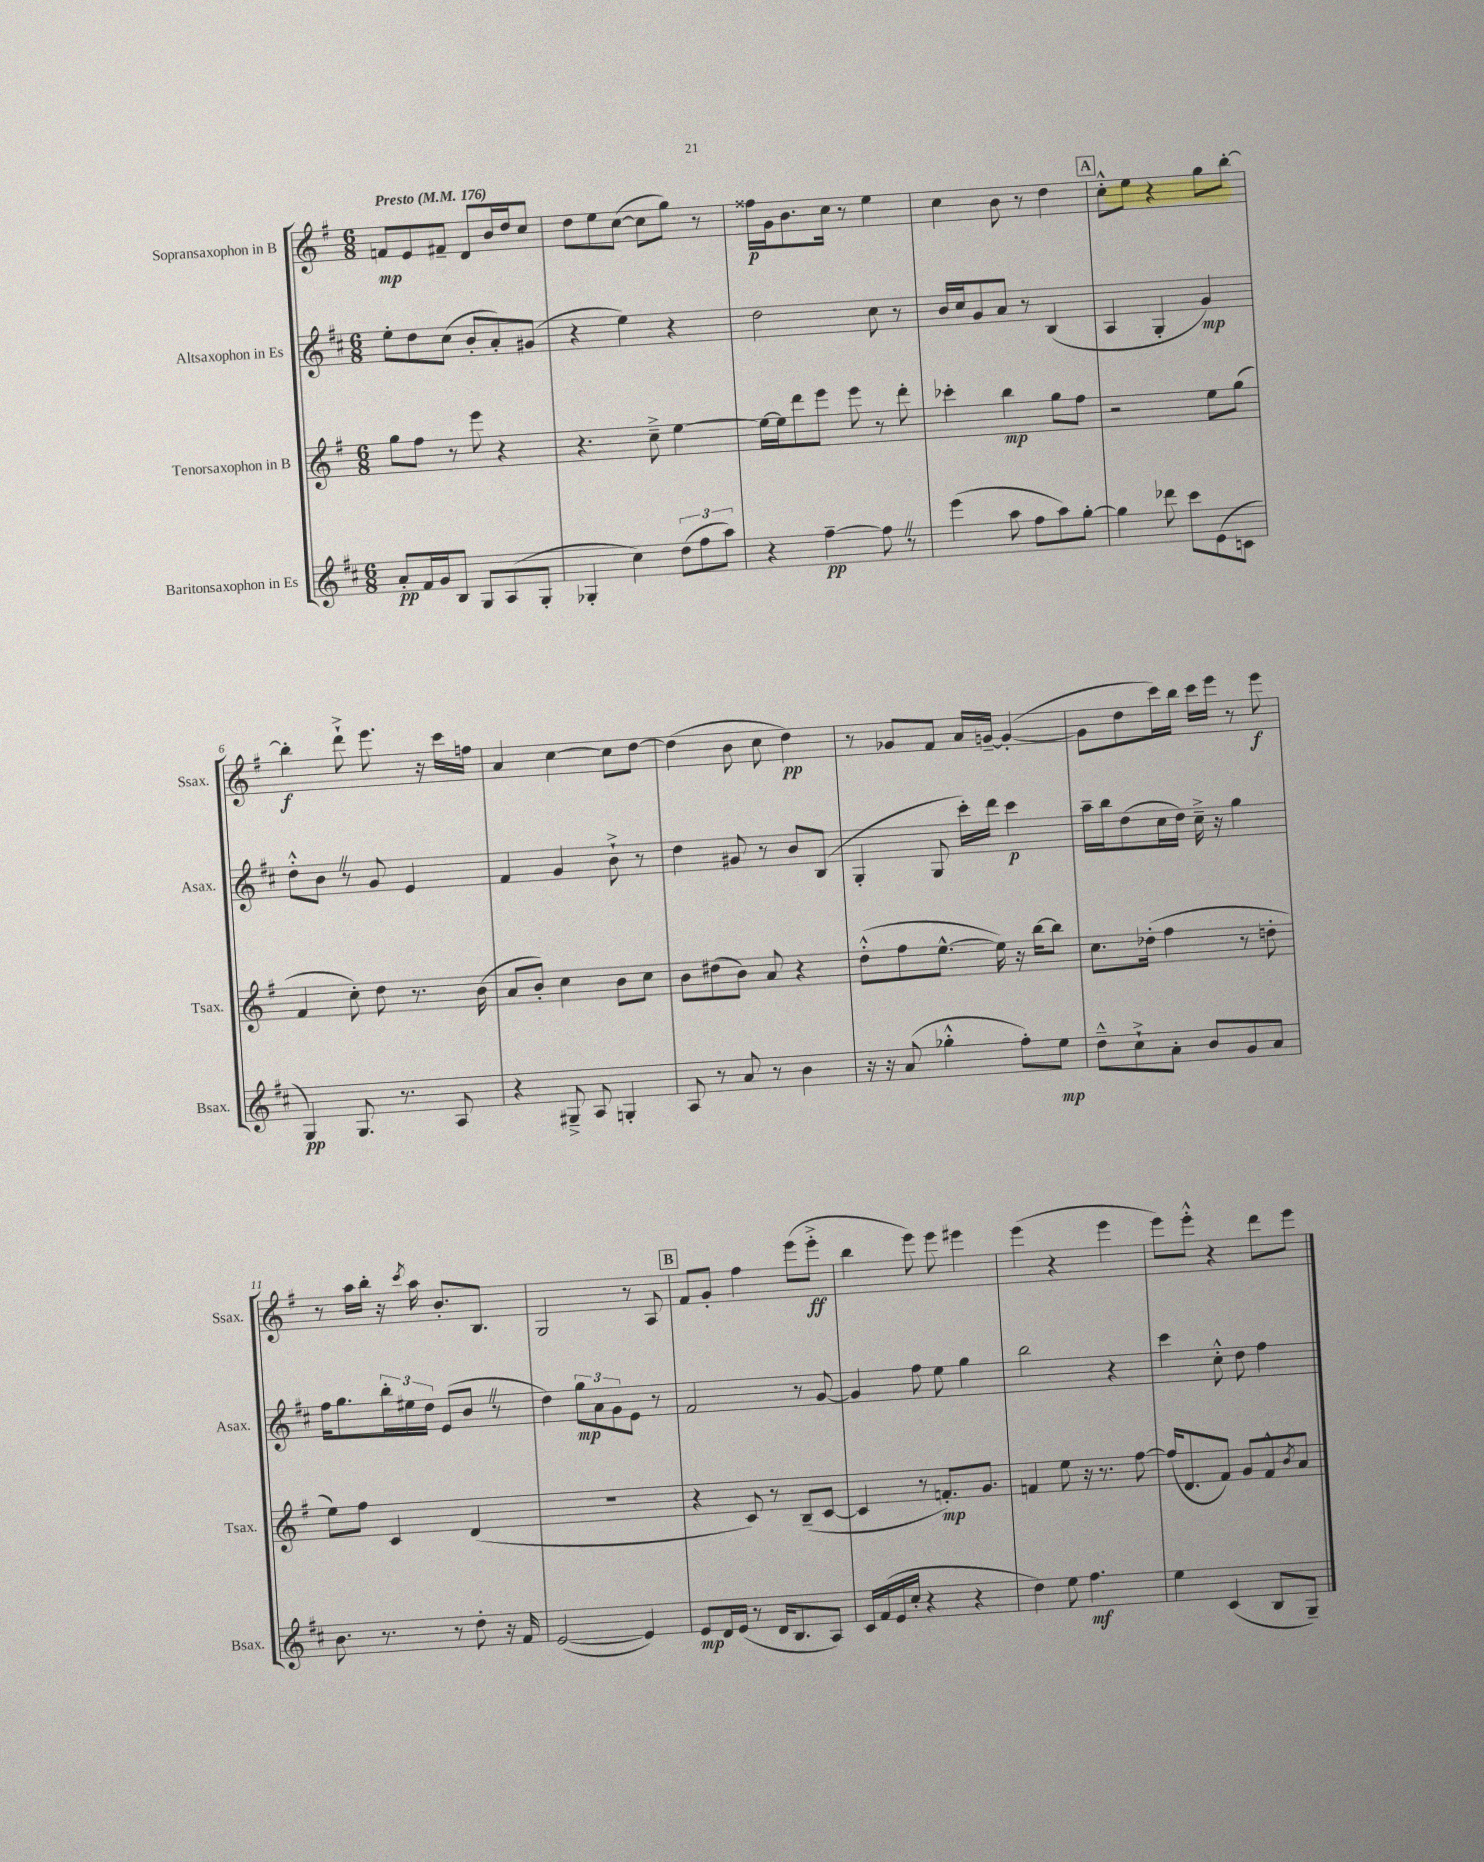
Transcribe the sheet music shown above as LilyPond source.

<<
\new StaffGroup <<
\new Staff = "s0" \with { instrumentName = "Sopransaxophon in B" shortInstrumentName = "Ssax." } {
    \clef treble \key g \major \numericTimeSignature \time 6/8 \tempo "Presto" 4 = 176
    f'8\mp e'8 fis'8-- d'8 b'16 d''16 c''8 |
    d''8 e''8 c''8~( c''8 g''8) r8 |
    fisis''16\p g'16 b'8. c''16 r8 e''4 |
    c''4 b'8 r8 d''4 |
    \mark \markup { \box "A" } c''8-.-^ e''8 r4 g''8 b''8~-. |
    b''4-.\f d'''8-!-> e'''8. r16 c'''16 f''16 |
    a'4 c''4~ c''8 d''8~ |
    d''4( b'8 c''8 d''4\pp) |
    r8 ges'8 fis'8 a'16 g'16~-- g'4~-.( |
    g'8 d''8 c'''16) b''16 c'''16 e'''16 r8 e'''8\f |
    r8 a''16 b''16-. r16 \acciaccatura { c'''8 } a''16 b'8.-. b8. |
    g2 r8 a8 |
    \mark \markup { \box "B" } fis'8 g'8-. fis''4 e'''8( e'''8-.->\ff |
    b''4 e'''8) e'''8 eis'''4 |
    e'''4( r4 e'''4 |
    e'''8) e'''8-.-^ r4 d'''8 e'''8 \bar "|." |
}
\new Staff = "s1" \with { instrumentName = "Altsaxophon in Es" shortInstrumentName = "Asax." } {
    \clef treble \key d \major \numericTimeSignature \time 6/8
    e''8-. d''8 cis''8( b'8-. a'8-.) gis'8( |
    r4 e''4) r4 |
    d''2 cis''8 r8 |
    b'16 cis''16 g'8 a'8 r8 b4( |
    \mark \markup { \box "A" } a4 g4-. g'4\mp) |
    d''8-.-^ b'8 \once \override BreathingSign.text = \markup { \musicglyph "scripts.caesura.straight" } \breathe r8 g'8 e'4 |
    fis'4 g'4 b'8-!-> r8 |
    d''4 gis'8 r8 b'8 b8( |
    g4-. g8 cis'''16-.) d'''16 cis'''4\p |
    a''16-- b''16 d''8( cis''16 d''16) cis''16---> r16 g''4 |
    fis''16 g''8. \tuplet 3/2 { b''16-. eis''16 d''16 } e'8( b'8 \once \override BreathingSign.text = \markup { \musicglyph "scripts.caesura.straight" } \breathe r8 |
    d''4) \tuplet 3/2 { g''8\mp a'8 g'8 } e'8 r8 |
    \mark \markup { \box "B" } fis'2 r8 g'8~ |
    g'4 fis''8 e''8 g''4 |
    b''2 r4 |
    cis'''4 cis''8-.-^ d''8 fis''4 \bar "|." |
}
\new Staff = "s2" \with { instrumentName = "Tenorsaxophon in B" shortInstrumentName = "Tsax." } {
    \clef treble \key g \major \numericTimeSignature \time 6/8
    g''8 fis''8 r8 e'''8 r4 |
    r4. c''8---> e''4~ |
    e''16~ e''16 d'''8 e'''8 e'''8 r8 d'''8-. |
    ces'''4-. b''4\mp g''8 fis''8 |
    \mark \markup { \box "A" } r2 e''8 g''8( |
    fis'4 c''8-.) d''8 r8. b'16( |
    a'8 b'8-.) c''4 b'8 c''8 |
    b'8 dis''8( b'8) a'8 r4 |
    d''8-.-^( fis''8 e''8.~-^ e''16) r16 b''16~ b''8 |
    c''8. des''16-.( fis''4 r8 d''8-. |
    e''8) fis''8 c'4 d'4( |
    R2. |
    \mark \markup { \box "B" } r4 c'8) r8 b8--( c'8~ |
    c'4 r8 f'8.-.\mp) g'8. |
    f'4 e''8 r16 r8. fis''8~ |
    fis''16( d'8. fis'8) g'8 fis'8-^ \acciaccatura { b'8 } a'8 \bar "|." |
}
\new Staff = "s3" \with { instrumentName = "Baritonsaxophon in Es" shortInstrumentName = "Bsax." } {
    \clef treble \key d \major \numericTimeSignature \time 6/8
    a'8-.\pp fis'16 g'16 b8 g8 a8( g8-. |
    ges4-. cis''4) \tuplet 3/2 { d''8( fis''8 a''8) } |
    r4 fis''4~--\pp fis''8 \once \override BreathingSign.text = \markup { \musicglyph "scripts.caesura.straight" } \breathe r8 |
    e'''4( a''8 fis''8 a''8) g''8~-. |
    \mark \markup { \box "A" } g''4 des'''8 cis'''8 e'8( c'8 |
    g4\pp) g8. r8. a8 |
    r4 gis8---> a8 g4-. |
    a8 r8 a'8 r8 b'4 |
    r16 r16 a'8( ges''4-.-^ fis''8-.) e''8\mp |
    d''8---^ cis''8-!-> a'8-. b'8 g'8 a'8 |
    b'8. r8. r8 d''8-. r16 fis'16 |
    e'2~( e'4) |
    \mark \markup { \box "B" } e'8\mp d'16 e'16( r8 d'16 b8. a8) |
    cis'16 fis'16( e'16 cis''16-. r4 r4 |
    d''4) e''8 fis''4.\mf |
    e''4 cis'4( b8 g8--) \bar "|." |
}
>>
>>
